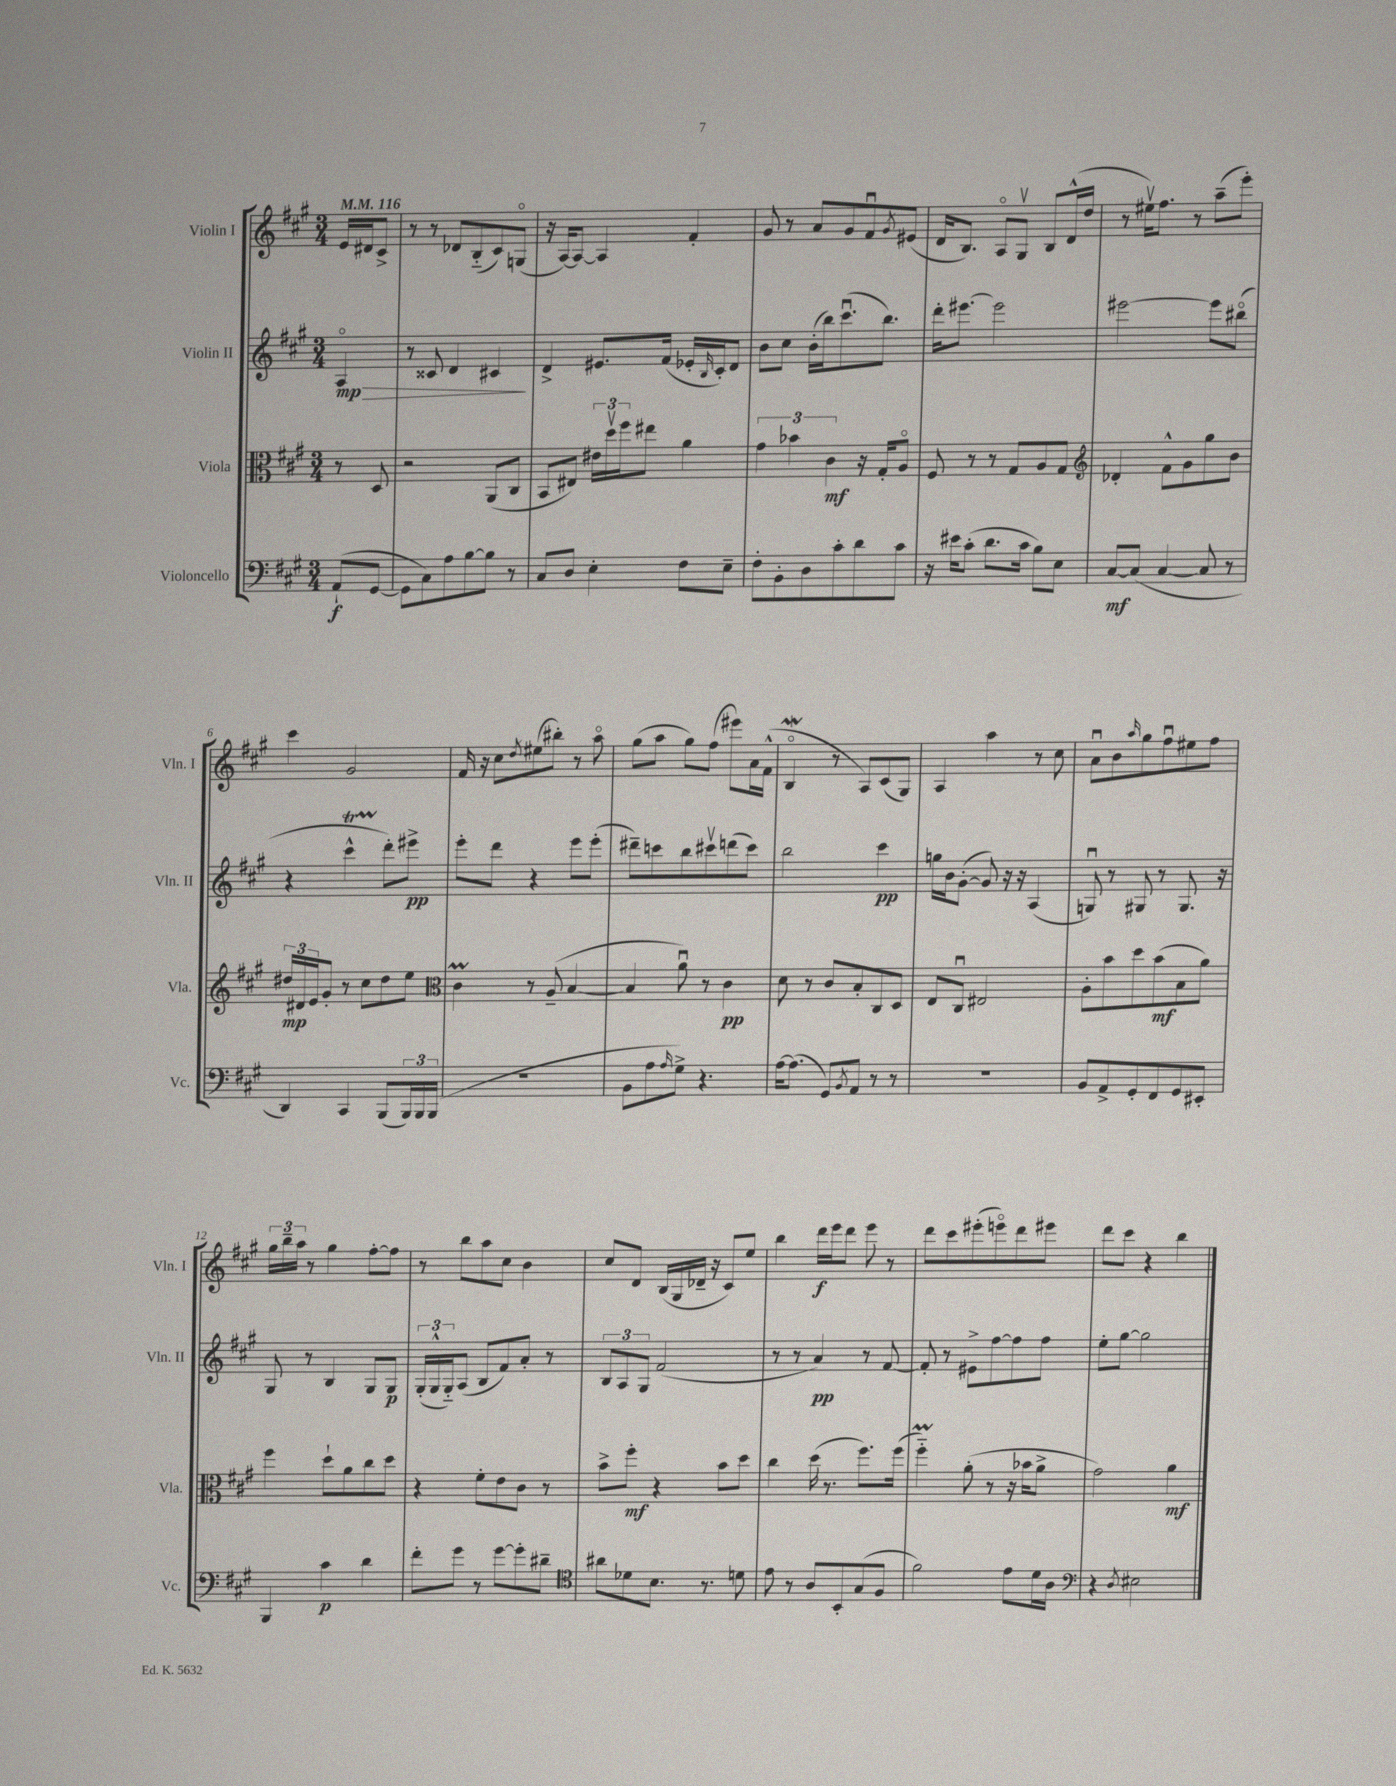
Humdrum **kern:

**kern	**kern	**kern	**kern
*staff4	*staff3	*staff2	*staff1
*clefF4	*clefC3	*clefG2	*clefG2
*k[f#c#g#]	*k[f#c#g#]	*k[f#c#g#]	*k[f#c#g#]
*M3/4	*M3/4	*M3/4	*M3/4
*MM116	*MM116	*MM116	*MM116
(8AA`	8r	4Ao	16e
.	.	.	16d#
[8GG#	8D	.	8c#^
=	=	=	=
8GG#]	2r	8r	8r
8C#)	.	8c##	8r
8A	.	4d	8d-
[8B	.	.	(8B'~
8B]	(8AA	4c#	8c#)
8r	8C#	.	(8Go
=	=	=	=
8C#	8BB	4d^	16r
.	.	.	[16A)
8D	8E#)	.	8A_
4E'	24e#	8.e#	4A]
.	24ddv	.	.
.	24ff#	.	.
.	8ee#	.	.
.	.	(16f#	.
8F#	4a	16e-'	4f#'
.	.	16qqB	.
.	.	16c#')	.
8E~	.	8d	.
=	=	=	=
8F#'	6g#	8b	8g#
8BB'	.	8cc#	8r
.	6b-	.	.
8D	.	(16b'	8a
.	.	16bb)	.
.	6c#	.	.
8c#'	.	(8.ccc#u	8g#
8d	16r	.	8f#u
.	16G#'	8.bb)	.
.	.	.	8qg#
8c#	8Ao	.	(8e#
=	=	=	=
16r	8F#	16ddd'	16d
16e#	.	[8.eee#	8.B)
(8c#'	8r	.	.
8.d	8r	2eee#]	8Ao
.	8G#	.	8G#v
16c#	.	.	.
8B)	8A	.	8B
8E	8G#	.	(16d^^
.	.	.	16dd
=	=	=	=
*	*clefG2	*	*
[8C#	4d-'	[2eee#	8r
(8C#]	.	.	16ee#v)
.	.	.	8.ff#
[4C#	8f#^^	.	.
.	8g#	.	8r
8C#]	8gg#	8eee#]	(8aa~
8r	8b	(8bb#o	8eee')
=	=	=	=
4DD)	24dd#	4r	4ccc#
.	24d#	.	.
.	24e	.	.
.	8g#'	.	.
4CC#	8r	4ccc#^^	2g#
.	8cc#	.	.
(8BBB	8dd#	8ddd')	.
24BBB)	8ee	8eee#^	.
24BBB	.	.	.
(24BBB	.	.	.
=	=	=	=
*	*clefC3	*	*
2.r	4c#	8eee'	16f#
.	.	.	16r
.	.	8ddd	8cc#
.	.	.	8qdd
.	8r	4r	(8ee#
.	(8A~	.	8bb#')
.	[4B	8eee	8r
.	.	(8eee'	8aao
=	=	=	=
8BB	4B]	8ddd#~)	(8gg#
8A	.	8ccc	8aa
16qqA	.	.	.
8G#^)	8au)	8bb	8gg#)
4.r	8r	8ccc#v	(8ff#
.	4c#	(8ddd	8eee#)
.	.	8ccc#)	16a
.	.	.	(16f#^^
=	=	=	=
[16A	8d	2bb	4Bo
(8.A]	.	.	.
.	8r	.	.
8GG#)	8c#	.	8r
8qBB	.	.	.
8AA	8B'	.	8A)
8r	8C#	4ccc#	(8c#
8r	8D	.	8G#)
=	=	=	=
2.r	8E	16gg	4A
.	.	16b	.
.	8C#u	([8g#'	.
.	2E#	8g#])	4aa
.	.	16r	.
.	.	16r	.
.	.	(4A	8r
.	.	.	8cc#
=	=	=	=
8BB	8A'	8Gu)	8au
8AA^	8b	8r	8b
.	.	.	16qqaa
8GG#'	8dd	8G#	8gg#
8FF#	(8b	8r	8ff#u
8GG#	8B	8.G#	8ee#
8EE#'	8a)	.	8ff#
.	.	16r	.
=	=	=	=
4BBB	4ff#	8G#	24gg#
.	.	.	24bb~
.	.	.	24aa
.	.	8r	8r
4c#	8dd`	4B	4gg#
.	8a	.	.
4d	8cc#	8G#	[8ff#'
.	8dd	8G#	8ff#]
=	=	=	=
8f#'	4r	(24G#'	8r
.	.	24G#^^	.
.	.	24G#'~)	.
8g#	.	(8A	8bb
8r	8f#'	8B	8aa
[8g#	8e	8f#)	8cc#
8g#']	8c#	8a'	4b
8d#~	8r	8r	.
=	=	=	=
*clefC4	*	*	*
8a#	8b^	12B	8cc#
.	.	12A	.
8d-	8ff#'	.	8d
.	.	12G#	.
8.B	4r	(2f#	(16B
.	.	.	16G#
.	.	.	16d-~
8.r	.	.	16r
.	8b	.	8c#)
8d	8dd	.	8ee
=	=	=	=
8e	4cc#	8r	4bb
8r	.	8r	.
8A	(16dd	4a)	16ddd
.	8.r	.	16eee
8BB'	.	.	8ddd
(8G#	8.ff#)	8r	8eee
8F#	.	[8f#	8r
.	(16ff#	.	.
=	=	=	=
2f#)	4ff#'~)	8f#']	8ddd
.	.	8r	8ccc#
.	(8a'	8e#^	(8eee#'
.	8r	[8ff#	8eeeo)
8e	16r	8ff#]	8ddd
.	16b-	.	.
16d	8a^	8ff#	8eee#
16A	.	.	.
=	=	=	=
*clefF4	*	*	*
4r	2g#)	8ee'	8ddd
.	.	[8gg#	8ccc#
8qD	.	.	.
2E#	.	2gg#]	4r
.	4a	.	4bb
==	==	==	==
*-	*-	*-	*-
